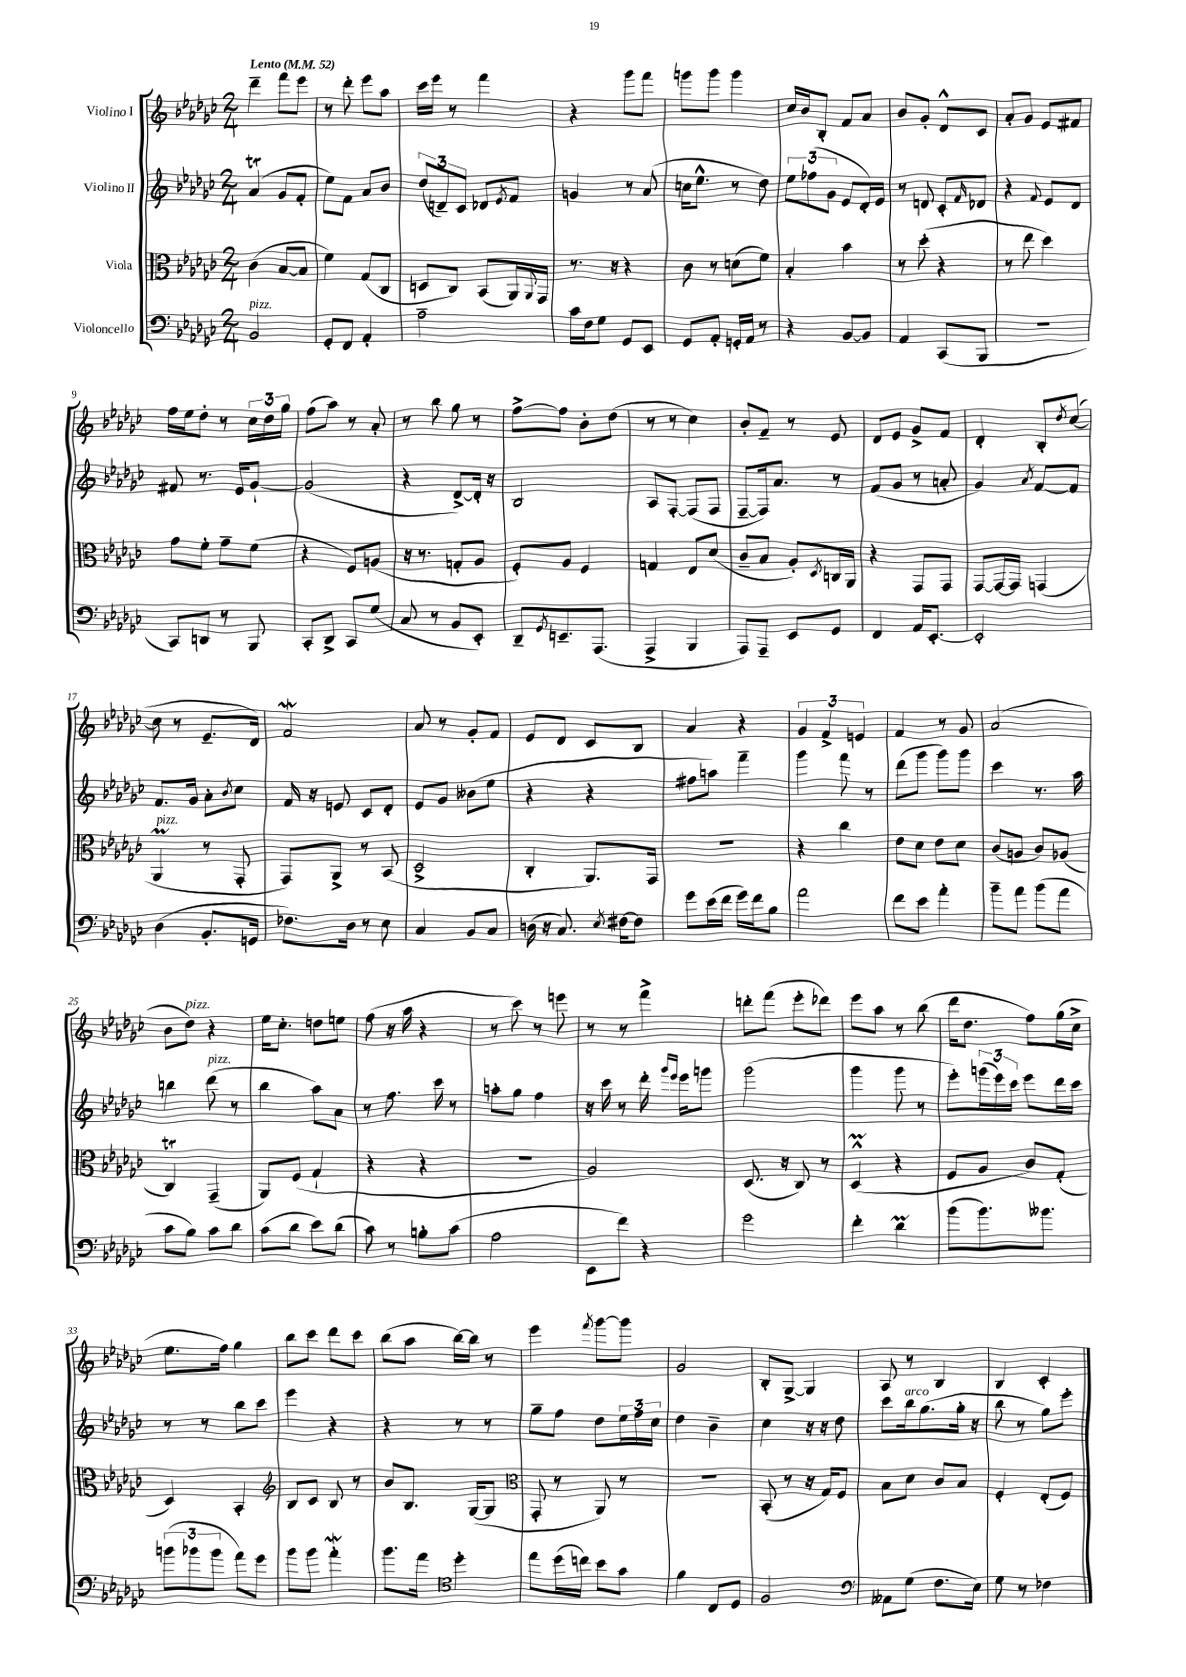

**kern	**kern	**kern	**kern
*part4	*part3	*part2	*part1
*staff4	*staff3	*staff2	*staff1
*I"Violoncello	*I"Viola	*I"Violino II	*I"Violino I
*clefF4	*clefC3	*clefG2	*clefG2
*k[b-e-a-d-g-c-]	*k[b-e-a-d-g-c-]	*k[b-e-a-d-g-c-]	*k[b-e-a-d-g-c-]
*M2/4	*M2/4	*M2/4	*M2/4
*MM52	*MM52	*MM52	*MM52
=1	=1	=1	=1
!	!	!	!LO:TX:a:B:t=Lento
!LO:TX:a:i:t=pizz.	!	!	!
2BB-/	(4c-\	(4a-T/	4ddd-~\
.	[8B-/L	8g-/L	8fff\L
.	8B-/J]	8f'/J	8eee-\J
=2	=2	=2	=2
8GG-'/L	4f\)	8ee-\L)	8r
8FF/J	.	8f\J	8ddd-'\
4AA-'/	(8G-/L	8a-/L	8eee-\L
.	8C-/J	8b-/J	8aa-\J
=3	=3	=3	=3
2A-~\	8Dn/L	(12dd-/L	16ccc-\LL
.	.	.	16eee-\JJ
.	.	12dn~/)	.
.	8C-/J)	.	8r
.	.	12c-/J	.
.	(8BB-/L	8d-X/L	4fff\
.	.	8qe-/	.
.	16AA-/L)	8f/J	.
.	8qqAA-/	.	.
.	16GG-/JJ	.	.
=4	=4	=4	=4
16c-\LL	8.r	4gn/	4r
16F\J	.	.	.
8G-\J	.	.	.
.	16r	.	.
8GG-/L	4r	8r	8ggg-\L
8EE-/J	.	(8a-/	8fff\J
=5	=5	=5	=5
8GG-/L	8c-\	16ccn\KL	8gggn\L
.	.	8.ee-^^\J	.
8AA-'/J	8r	.	8ggg\J
16GGn'/LL	(8dn\L	8r	4ggg\
16AA-/JJ	.	.	.
8r	8f\J)	8dd-\)	.
=6	=6	=6	=6
4r	4B-'/	12ee-\L	16cc-/LL
.	.	.	16b-/J
.	.	(12ff-X\	.
.	.	.	8B-'/J
.	.	12g-\J	.
[8BB-/L	4b-\	8e-/L	8f/L
8BB-/J]	.	16d-'/L)	8a-/J
.	.	16e-/JJ	.
=7	=7	=7	=7
4AA-/	8r	8r	8b-/L
.	(8dd-'\	8dn/	8g-'/J
(8CC-/L	4r	8c-'/L	8d-^^/L
.	.	16qqf/	.
8BBB-/J	.	8d-X/J	8c-/J
=8	=8	=8	=8
2r	8r	4r	8a-'/L
.	8ee-\	.	8g-/J
.	.	8qqf/	.
.	4dd-\)	8e-/L	8e-/L
.	.	8d-/J	8f#X/J
!!LO:LB:g=z
=9	=9	=9	=9
8CC-/L)	8g-\L	8f#X/	16ff\LL
.	.	.	16ee-\J
8DDn/J	8f'\J	8.r	8dd-'\J
8r	8g-~\L	.	8r
.	.	16e-/KL	.
8BBB-/	(8f\J	[8g-`/J	24cc-\LL
.	.	.	24dd-\
.	.	.	24gg-\JJ
=10	=10	=10	=10
8CC-'/L	4r	(2g-/]	(8ff\L
8DD-^/J	.	.	8aa-\J)
8CC-/L	8F/L)	.	8r
(8G-/J	(8An/J	.	8a-'/
=11	=11	=11	=11
8C-/	16r	4r	8r
.	8.r	.	.
8r	.	.	8bb-\
8BB-/L	8Gn'/L	[8d-^/L)	8gg-\
8EE-'/J)	8A-/J	16d-'/Jk]	8r
.	.	16r	.
=12	=12	=12	=12
8DD-~/L	8F'/L)	2B-/	[8ff^\L
8qGG-/	.	.	.
8.EEn~/	8A-/J	.	8ff\J]
.	4F/	.	8b-'\L
(8.AAA-/J	.	.	.
.	.	.	(8dd-\J
=13	=13	=13	=13
4AAA-^/	4Gn/	8A-/L	8r
.	.	[8F'/J	8r
4BBB-/	8E-/L	(8F/L]	4cc-\)
.	(8d-/J	8F/J	.
=14	=14	=14	=14
8AAA-/L)	8c-~/L	[8F~/L	8b-'/L
8AAA-~/J	8B-/J	16F/k])	8f~/J
.	.	8.a-/J	.
8EE-/L	8A-'/L)	.	8r
.	8qD-/	.	.
8GG-/J	16Cn/L	8r	8e-/
.	16AA-/JJ	.	.
=15	=15	=15	=15
4FF/	4r	(8f/L	8d-/L
.	.	8g-/J	8e-/J
16AA-/KL	8GG-/L	8r	8g-^/L
[8.EE-'/J	.	.	.
.	8GG-/J	8an'/	8f/J
=16	=16	=16	=16
2EE-'/]	[8GG-/L	4g-/)	4d-'/
.	16GG-/L_	.	.
.	16GG-/JJ]	.	.
.	.	8qa-/	.
.	(4GGn/	[8f/L	8B-'/L
.	.	.	8qdd-/
.	.	8f/J]	([8cc-/J
!!LO:LB:g=z
=17	=17	=17	=17
!	!LO:TX:a:i:t=pizz.	!	!
(4D-\	4AA-M/	8.f/L	8cc-\]
.	.	.	8r
.	.	16g-/Jk	.
8.BB-'/L	8r	8a-'\L	8.e-~/L
.	.	8qb-/	.
.	8GG-'/	8cc-\J	.
16GGn/Jk	.	.	16d-/Jk)
=18	=18	=18	=18
8.F-X\L)	8GG-/L)	16f/	2fW/
.	.	16r	.
.	8AA-^/J	8en/	.
16D-\Jk	.	.	.
8r	8r	8c-/L	.
8E-\	(8BB-/	8d-'/J	.
=19	=19	=19	=19
4C-/	2D-^/	8e-/L	8a-/
.	.	8g-/J	8r
8BB-/L	.	(8b--X\L	8g-'/L
8C-/J	.	8ee-\J	8f/J
=20	=20	=20	=20
(16Dn\	4C-'/	4r	8e-/L
16r	.	.	.
8.C-/)	.	.	8d-/J
.	8.AA-/L)	4r	8c-/L
8qE-/	.	.	.
[16F#X\KL	.	.	.
8F#\J]	.	.	8B-/J
.	16GG-/Jk	.	.
=21	=21	=21	=21
8g-\L	2r	8ff#X\L	4a-/
(16e-\L	.	8aan\J)	.
16f\JJ	.	.	.
16g-\LL)	.	4fff~\	4r
16f\J	.	.	.
8B-\J	.	.	.
=22	=22	=22	=22
2a-\	4r	4ggg-\	6g-/
.	.	.	6f^/
.	4cc-\	8fff\	.
.	.	.	6en/
.	.	8r	.
=23	=23	=23	=23
8f\L	8e-\L	(8ddd-\L	4f/
8e-\J	8d-\J	8ggg-\J	.
4a-'\	8e-\L	8ggg-\L)	8r
.	8d-\J	8ggg-\J	8g-/
=24	=24	=24	=24
8b-~\L	(8c-/L	4ccc-\	(2a-/
8a-\J	8An/J	.	.
(8b-\L	8c-/L)	8.r	.
8a-\J	(8A-X/J	.	.
.	.	16aa-\	.
!!LO:LB:g=z
=25	=25	=25	=25
8c-\L	4C-T/)	4bbn\	8b-\L
!	!	!	!LO:TX:a:i:t=pizz.
8B-\J)	.	.	8dd-\J)
!	!	!LO:TX:a:i:t=pizz.	!
8c-\L	(4GG-~/	(8ddd-\	4r
8d-\J	.	8r	.
=26	=26	=26	=26
(8c-\L	8AA-/L)	4bb-\	16ee-\KL
.	.	.	8.cc-'\J
8d-\J	(8F/J	.	.
8e-\L)	4G-`/	8aa-\L)	8ddn\L
(8d-\J	.	8a-\J	8een\J
=27	=27	=27	=27
8c-\)	4r	8r	(8ff\
8r	.	8.ff\	16r
.	.	.	16aa-\
8Bn'\L	4r	.	4r
.	.	16ccc-\	.
(8c-\J	.	8r	.
=28	=28	=28	=28
2A-\	2r	8aan'\L	8r
.	.	8gg-\J	8ccc-\)
.	.	4ff\	8r
.	.	.	8eeen\
=29	=29	=29	=29
8EE-\L	2A-/)	16r	8r
.	.	16ccc-\	.
8f\J)	.	8r	8r
4r	.	16ddd-'\	4fff^\
.	.	16qqggg-/LL	.
.	.	16qqeee-/JJ	.
.	.	16eee-\KL	.
.	.	8gggn\J	.
=30	=30	=30	=30
2g-\	(8.D-/	(2ggg-\	8dddn'\L
.	.	.	(8fff\J
.	16r	.	.
.	8C-/)	.	8eee-'\L
.	8r	.	8ddd-X\J)
=31	=31	=31	=31
4f'\	(4D-M^^/	4ggg-\	8eee-\L
.	.	.	8aa-\J
4d-M\	4r	8ggg-\	8r
.	.	8r	(8bb-\
=32	=32	=32	=32
(8b-\L	8F/L	8eee-'\L)	16ddd-\KL
.	.	.	8.dd-\J
8.b-\)	8A-/J	(24gggn\L	.
.	.	24eee-\)	.
.	.	24ccc-\JJ	.
.	8c-/L)	8eee-\L	8ff\L)
8.b--X\J	.	.	.
.	(8G-'/J	16ddd-\L	(16gg-\L
.	.	16ccc-\JJ	16cc-^\JJ
!!LO:LB:g=z
=33	=33	=33	=33
(12bn\L	4D-/)	8r	8.ee-\L
12b-X\	.	.	.
.	.	8r	.
12b-\J	.	.	.
.	.	.	16ff\Jk)
8a-\L)	4BB-'/	8bb-\L	4gg-\
8g-\J	.	8ccc-\J	.
=34	=34	=34	=34
*	*clefG2	*	*
8b-\L	8B-/L	4eee-\	8bb-\L
8b-\J	8c-/J	.	8ccc-\J
4a-W'\	8B-/	4r	8ddd-\L
.	8r	.	8ccc-\J
=35	=35	=35	=35
8.b-\L	8b-/L	4r	(8bb-\L
.	8.B-/J	.	8aa-\J
16a-\Jk	.	.	.
*clefC4	*	*	*
4dd-'\	.	8r	[16bb-\LL)
.	([16G-/KL	.	16bb-\JJ]
.	8G-/J]	8r	8r
=36	=36	=36	=36
*	*clefC3	*	*
8ee-\L	8GG-'/	8gg-~\L	4eee-\
(16dd-\L	8r	8ff\J	.
16ccn\JJ)	.	.	.
.	.	.	8qfff/
8b-\L	8AA-/)	8dd-\L	[8ggg-\L
8g-\J	8r	24ee-\L	8ggg-\J]
.	.	24ff\	.
.	.	24cc-\JJ	.
=37	=37	=37	=37
4f\	2r	4dd-\	2g-/
8C-/L	.	4b-~\	.
8D-/J	.	.	.
=38	=38	=38	=38
2F/	(8BB-'/	4cc-\	8B-'/L
.	8r	.	[8G-^/J
.	16r	16r	4G-/]
.	16G-/KL)	16r	.
.	8F/J	8dd-\	.
=39	=39	=39	=39
*clefF4	*	*	*
8AA--X\L	8B-\L	8ccc-\L	8A-/
!	!	!LO:TX:a:i:t=arco	!
(8G-\J	8d-\J	16bb-\k	8r
.	.	(8.gg-\	.
8.F\L	8c-/L	.	4B-/
.	8B-/J	16gg-'\Jk	.
16E-\Jk)	.	16r	.
=40	=40	=40	=40
8G-\	4F'/	8bb-\	4B-/
8r	.	8r	.
4F-X\	(8E-'/L	8gg-\L)	4c-'/
.	8F/J)	8eee-'\J	.
==	==	==	==
*-	*-	*-	*-
